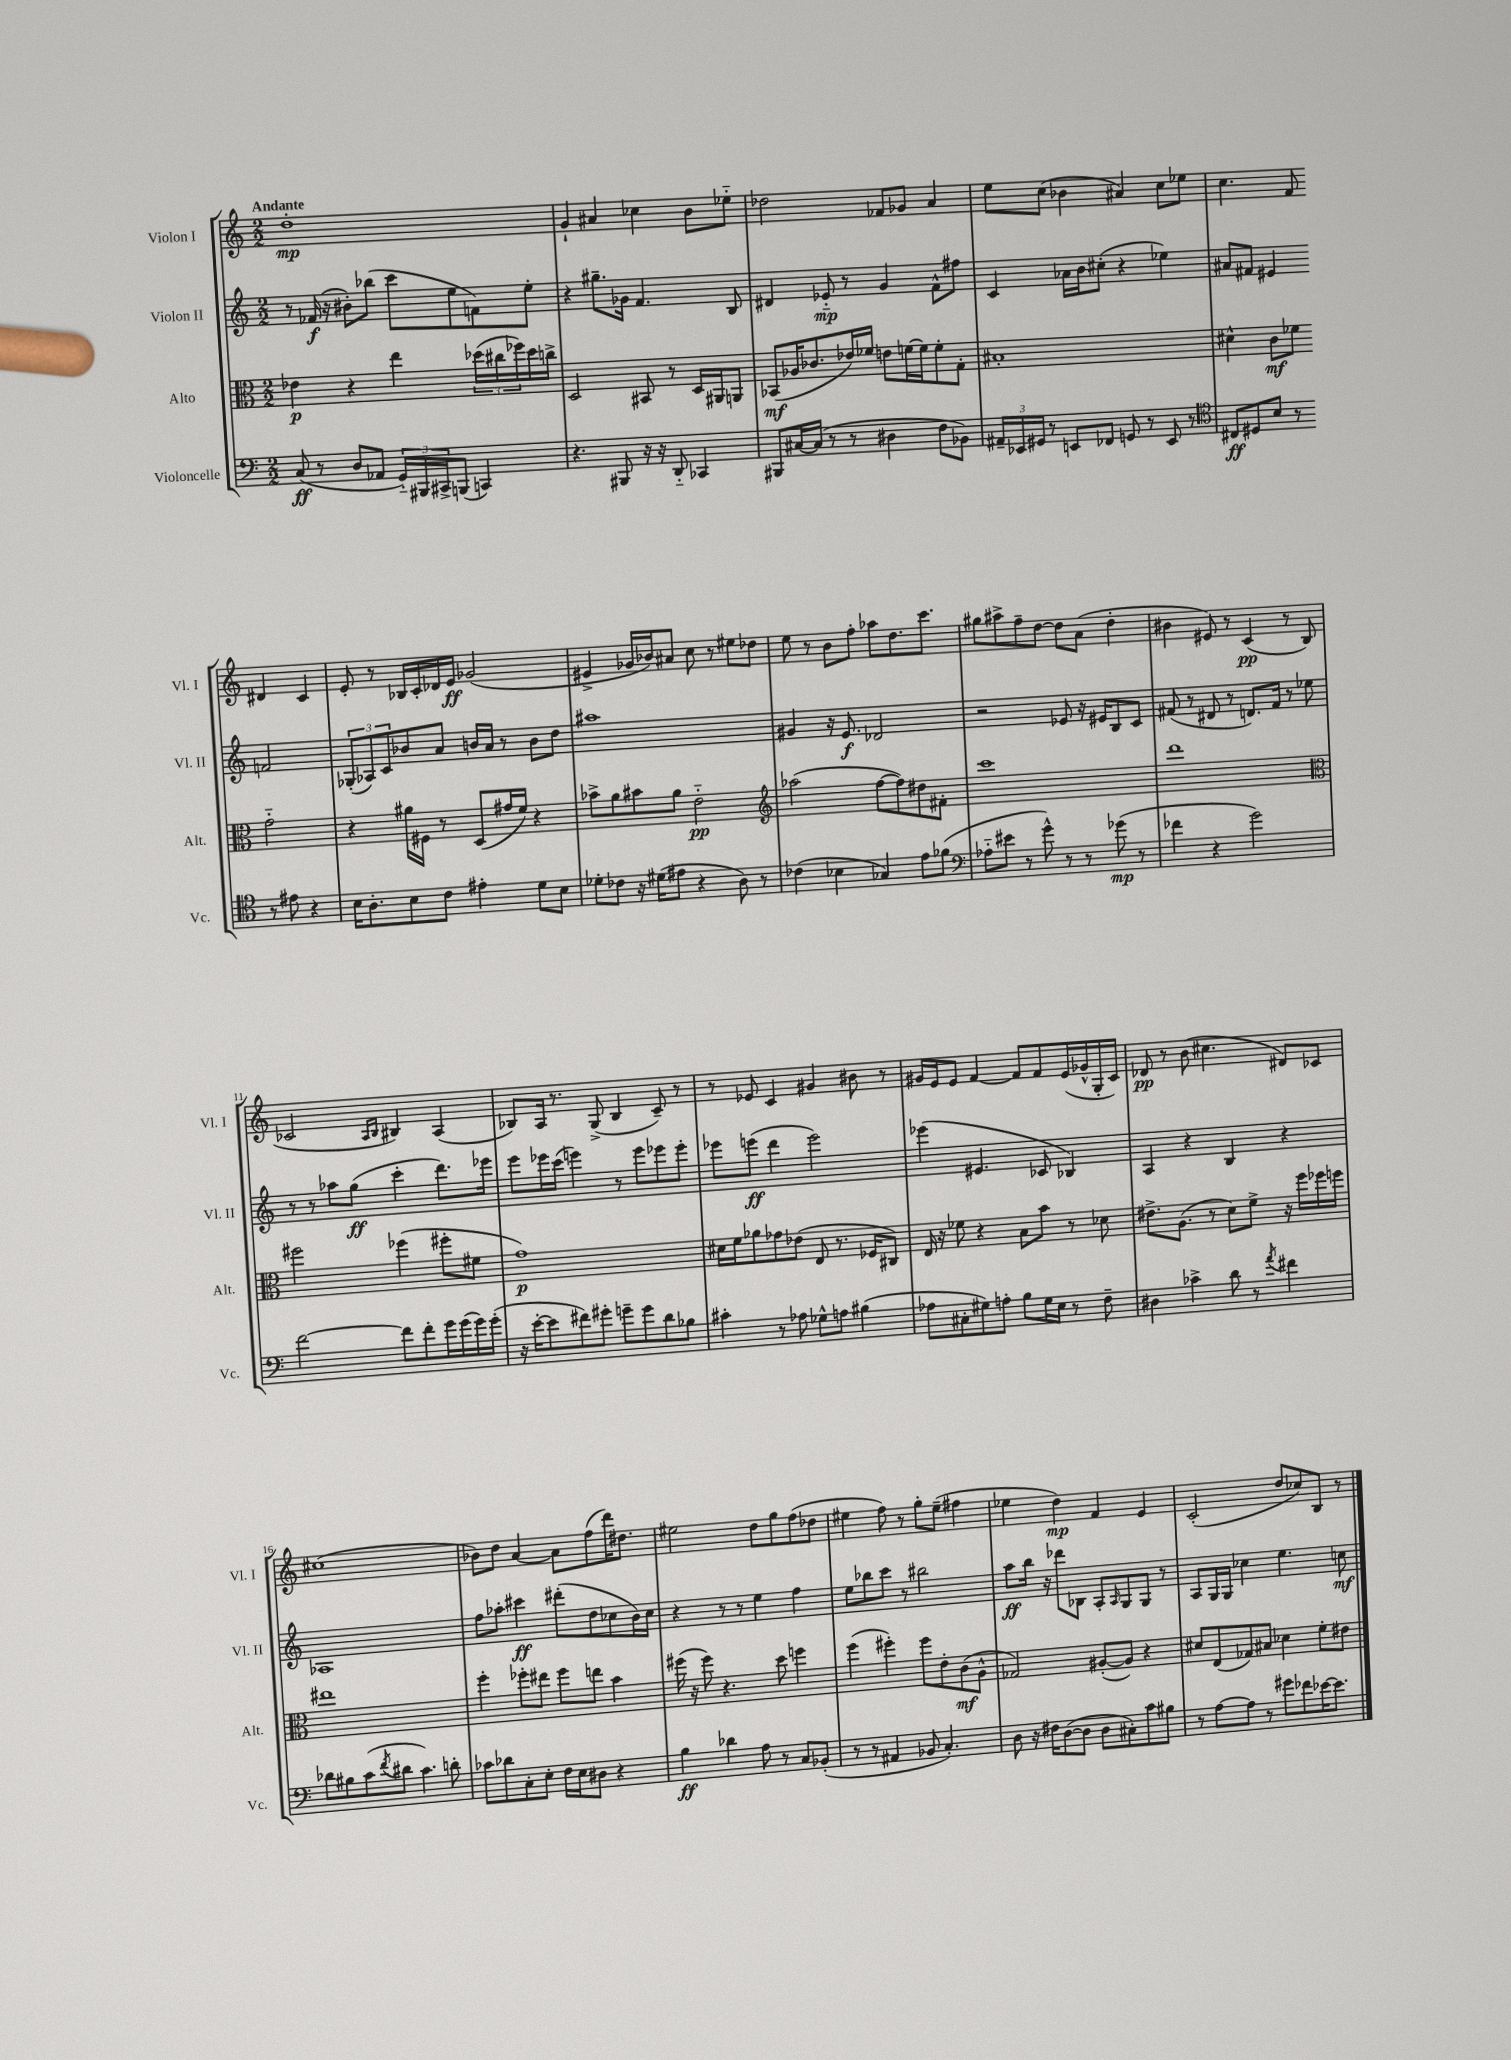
<<
\new StaffGroup <<
\new Staff = "s0" \with { instrumentName = "Violon I" shortInstrumentName = "Vl. I" } {
    \clef treble \key c \major \numericTimeSignature \time 2/2 \tempo "Andante"
    d''1-.\mp |
    g'4-! ais'4 ces''4 b'8 ees''8-_ |
    des''2 fes'8 ges'8 a'4 |
    e''8 c''8( bes'4 ais'4) c''8 ees''8 |
    c''4. f'8 dis'4 c'4 |
    e'8-. r8 bes16 c'16-. des'16 e'16\ff ges'2( |
    eis'4-> ges'16 bes'16) ais'8 c''8 r8 eis''8 des''8 |
    e''8 r8 b'8 f''8-. aes''8 d''8. c'''8. |
    gis''8 ais''8-> f''8-- d''8~ d''8 a'8( d''4-. |
    bis'4 eis'8) r8 c'4\pp( r8 b8 |
    ces'2 \grace { a16 b16 } bis4) a4( |
    bes8) a16 r8. g8->( bes4 c'8--) r8 |
    r8 ees'8 c'4 gis'4 bis'8 r8 |
    gis'16 e'16 e'8 f'4~ f'8 f'8 e'16( ges'16-^ g16-. c'16) |
    des'8\pp r8 b'8( cis''4. dis'8) ces'8 |
    cis''1( |
    bes'8) d''8 a'4~ a'8 f''8( d'''16) dis''8. |
    eis''2 d''8 g''8 f''8( des''8 |
    eis''4 f''8) r8 g''8-. eis''8--( fis''4 |
    ees''4 d''4\mp) f'4 e'4 |
    c'2-.( d''8 ces''8) b8 r8 \bar "|." |
}
\new Staff = "s1" \with { instrumentName = "Violon II" shortInstrumentName = "Vl. II" } {
    \clef treble \key c \major \numericTimeSignature \time 2/2
    r8 fes'16\f( r16 bis'8-.) bes''8( c'''8 e''8 f'8) e''8-. |
    r4 gis''8.-- ges'16 f'4. b8 |
    dis'4 ees'8-_\mp r8 g'4 f'8-^ fis''8 |
    c'4 aes'16 b'16 cis''8-.( r4 ees''4) |
    ais'8 fis'8 eis'4 f'2 |
    \tuplet 3/2 { ges8-.( aes8) c'8 } bes'8 a'8 b'16 a'16 r8 b'8 d''8 |
    ais''1 |
    gis'4 r16 e'8.\f des'2 |
    r2 ees'8 r16 eis'16 b8 c'8 |
    fis'8( r8 dis'8 r8 d'8.) fis'16 r8 ees''8 |
    r8 r8 aes''8 g''8\ff( c'''4-. d'''8.) ees'''16 |
    e'''8 ees'''16 c'''16( e'''4) r8 e'''8 ees'''8 ees'''8-. |
    ees'''8 e'''8\ff( d'''4 e'''2) |
    ees'''4( eis'4. ces'8 bes4) |
    a4 r4 b4 r4 |
    aes1 |
    f''8 aes''8-. cis'''4\ff dis'''8-.( d''8 ces''8 b'16) ces''16 |
    r4 r8 r8 e''4 f''4 |
    e''8 bes''8 c'''8 r8 bis''2 |
    a''8\ff b''16 r16 des'''8 bes8 a8-. \grace { a16 } g8 g8 r8 |
    a8 g16 g16 ces''4 e''4. c''8\mf \bar "|." |
}
\new Staff = "s2" \with { instrumentName = "Alto" shortInstrumentName = "Alt." } {
    \clef alto \key c \major \numericTimeSignature \time 2/2
    ees'4\p r4 e''4 \tuplet 3/2 { des''16( cis''16 fes''16) } des''16 c''16-> |
    d2 bis,8 r8 d16 ais,16 a,8 |
    bes,8\mf( aes16 ces'8. ees'16) fes'16 e'8 f'16~ f'16 f'8-. g8-. |
    bis1-. |
    dis'4-^ c'8\mf fes'8 g'2-_ |
    r4 ais'16 fis16 r8 d8( gis'16 f'16) r4 |
    bes'8-> a'8 bis'8 a'8 e'2-_\pp |
    \clef treble aes''2( f''8~ f''8) dis''8 fis'8-. |
    c'''1 |
    d'''1 |
    \clef alto fis''2 fes''4( fis''8-. fis'8 |
    g'1\p) |
    dis'16 f'16 aes'8 ges'8 ees'8( e8 r8. fes16 cis8) |
    e16 r16 fes'8 r4 b8 b'8 r8 des'8 |
    eis'8.-> a8.( r8 d'8) f'8-> r16 f''16 fes''16 f''16 |
    eis''1 |
    f''4-. fes''8-. eis''8 fes''8 e''8 b'4 |
    fis''16( r16 fis''8) r4. d''8 f''4 |
    f''4( fis''4-.) fis''8 e'8-. c'8\mf( a8-^ |
    ges2) ais8~-.( ais8) r4 |
    dis'8 e8( ges8) bis8 des'4 f'8-. eis'8 \bar "|." |
}
\new Staff = "s3" \with { instrumentName = "Violoncelle" shortInstrumentName = "Vc." } {
    \clef bass \key c \major \numericTimeSignature \time 2/2
    c8\ff( r8 d8 aes,8 \tuplet 3/2 { g,16-_) bis,,16 cis,16-> } b,,8( c,4) |
    r4. bis,,8 r16 r16 d,8-_ ces,4 |
    bis,,8 cis16~ cis16( r8 r8 dis4 f8 bes,8) |
    \tuplet 3/2 { ais,16-- ees,16 gis,16 } r8 e,8 fes,8 g,8 r8 e,8 r8 |
    \clef tenor cis8\ff dis8 b8 r8 r8 eis'8 r4 |
    b16 a8.-. b8 c'8 eis'4-. d'8 b8 |
    des'8-. ces'8 r16 dis'16( eis'8 r4 a8) r8 |
    ces'4( bes4 ges4) e'8 fes'8( |
    \clef bass aes8-_ eis'8 r8 g'8-^) r8 r8 ges'8\mp( r8 |
    fes'4 r4 g'2) |
    f'2~ f'8 f'8-. g'16 g'16( g'16) g'16-.( |
    r16 e'16~-. e'8 fis'8) gis'8-. g'8-- g'8 d'8 bes8 |
    cis'4-. r8 aes8 ges8-^ a8 bis4( |
    aes8 cis8-. gis8) a8-. b8 gis16 e16 r8 f8-- |
    dis4 ces'4-> d'8 r8 \acciaccatura { a'8 } fis'4 |
    des'8 bis8 c'8( \acciaccatura { f'8 } dis'8 c'4.) d'8-. |
    ces'8 des'8 c8-. e8-. f16 e16 dis8 r4 |
    b4\ff des'4 a8 r8 c8 bes,8-.( |
    r8 r8 ais,4 bes,8 c4.-.) |
    d8 r16 fis16 d8~( d8 d8 cis8-.) c'8 bis8 |
    r8 a8~ a8 r8 gis'8 fes'8 ees'16~ ees'8. \bar "|." |
}
>>
>>
